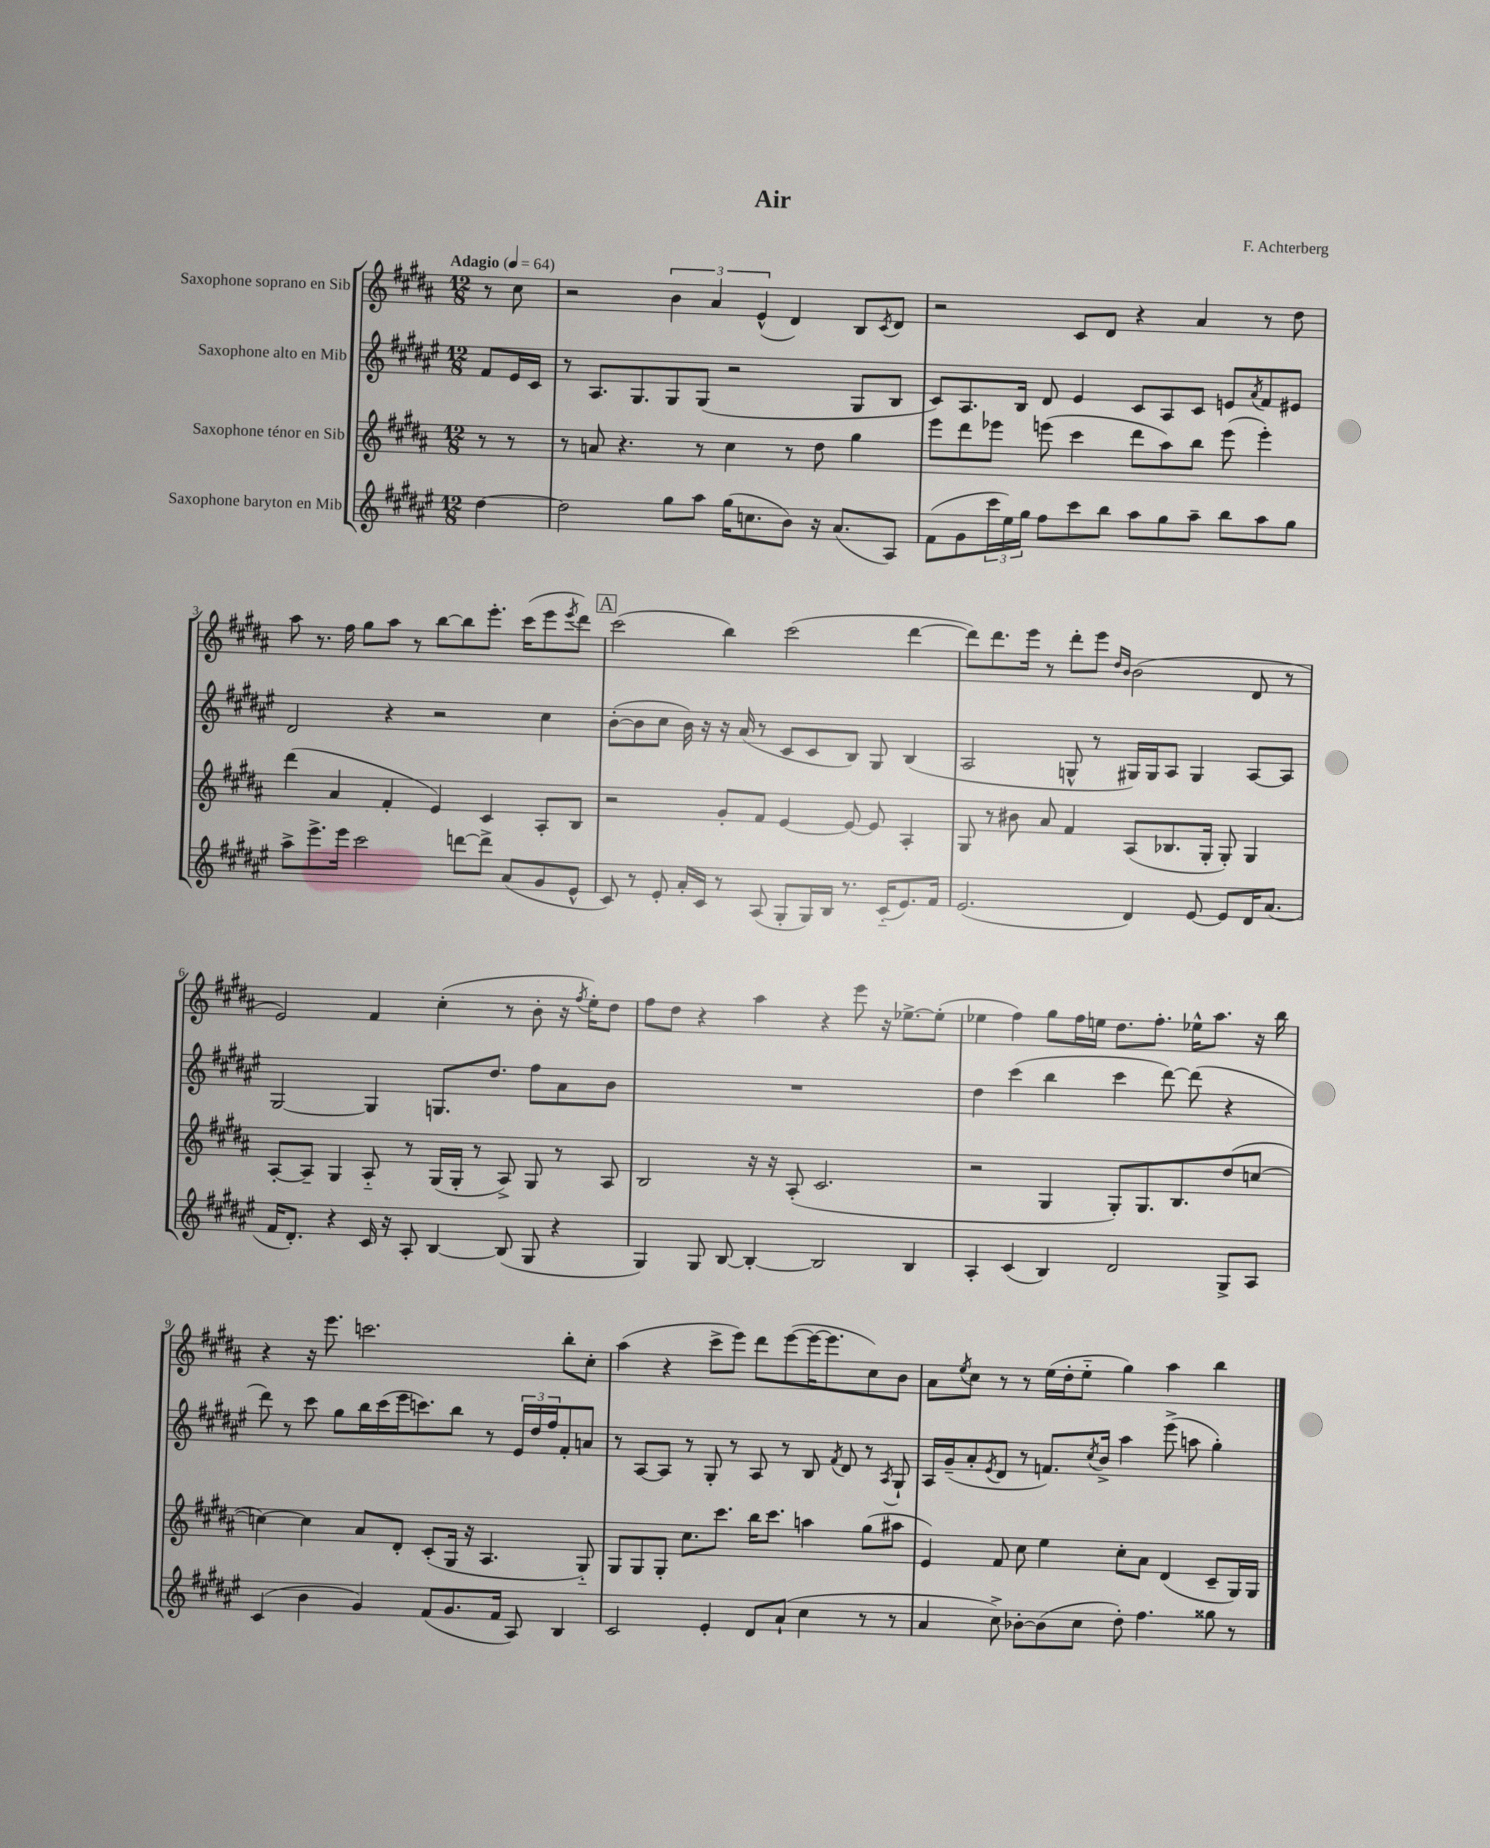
\header { title = "Air" composer = "F. Achterberg" }
<<
\new StaffGroup <<
\new Staff = "s0" \with { instrumentName = "Saxophone soprano en Sib" } {
    \clef treble \key b \major \numericTimeSignature \time 12/8 \partial 4 \tempo "Adagio" 4 = 64
    r8 cis''8 |
    r2 \tuplet 3/2 { b'4 ais'4 e'4-^( } dis'4) b8 \acciaccatura { cis'8 } dis'8 |
    r2 cis'8 dis'8 r4 ais'4 r8 dis''8 |
    ais''8 r8. fis''16 gis''8 ais''8 r8 b''8~ b''8 e'''8.-. cis'''16( e'''8 \acciaccatura { e'''8 } dis'''8) |
    \mark \markup { \box "A" } cis'''2( b''4) cis'''2( dis'''4~ |
    dis'''8) dis'''8. e'''16 r8 dis'''8-. e'''8 \grace { dis''16 b'16 } b'2( dis'8 r8 |
    e'2) fis'4 cis''4-.( r8 b'8-. r16 \acciaccatura { fis''8 } e''16-.) dis''8 |
    fis''8 dis''8 r4 ais''4 r4 e'''8 r16 ees''8.~-> ees''8-.( |
    ees''4 fis''4) gis''8 fis''16 e''16 dis''8. fis''8.-. ees''16-^ ais''8. r16 b''16 |
    r4 r16 e'''8. c'''2. b''8-. cis''8-. |
    ais''4( r4 cis'''8-> e'''8) dis'''8 e'''8~( e'''16~ e'''8. cis''8) b'8 |
    ais'8 \acciaccatura { e''8 } cis''8 r8 r8 e''16( dis''16-. e''8-_ gis''4) ais''4 b''4 \bar "|." |
}
\new Staff = "s1" \with { instrumentName = "Saxophone alto en Mib" } {
    \clef treble \key fis \major \numericTimeSignature \time 12/8 \partial 4
    fis'8 eis'16 cis'16 |
    r8 ais8. gis8. gis8 gis8( r2 gis8 b8 |
    cis'8) ais8. b16 dis'8 eis'4 cis'8 ais8 cis'8 e'8 \acciaccatura { ais'8 } fis'8 eis'8 |
    dis'2 r4 r2 cis''4 |
    \mark \markup { \box "A" } b'8~-.( b'8 cis''8 b'16) r16 r16 ais'16( r8 cis'8 cis'8 b8) gis8 b4( |
    ais2 g8-^ r8 gis16) gis16 ais8 gis4 ais8~ ais8 |
    gis2~ gis4 g8. dis''8. fis''8 ais'8 b'8 |
    R1. |
    dis''4 cis'''4( b''4 cis'''4 dis'''8~) dis'''8( r4 |
    dis'''8) r8 cis'''8 gis''8 b''16 cis'''16( eis'''16 c'''8.) b''8 r8 \tuplet 3/2 { eis'16 dis''16 fis''16 } fis'8-. a'8 |
    r8 ais8~ ais8 r8 gis8-. r8 ais8 r8 b8 \acciaccatura { fis'8 } dis'8 r8 \acciaccatura { ais8 } gis8-! |
    ais16 gis'16--( ais'8-. \acciaccatura { eis'8 } dis'8 r8 f'8.) \acciaccatura { cis''8 } b'16-> ais''4 eis'''8->( a''8 gis''4-.) \bar "|." |
}
\new Staff = "s2" \with { instrumentName = "Saxophone ténor en Sib" } {
    \clef treble \key b \major \numericTimeSignature \time 12/8 \partial 4
    r8 r8 |
    r8 a'8 r4. r8 cis''4 r8 dis''8 gis''4 |
    e'''8 dis'''8 ees'''8 e'''8( cis'''4 dis'''8 ais''8) b''8 e'''8( e'''4-.) |
    dis'''4( ais'4 fis'4-. e'4) cis'4 ais8-. b8 |
    \mark \markup { \box "A" } r2 gis'8-. fis'8 e'4~ e'8~ e'8 ais4-. |
    gis8 r8 bis'8 ais'8 fis'4 ais8( bes8. gis16-. gis8-.) gis4 |
    ais8~-. ais8-- gis4 ais8-_ r8 gis16( gis16-. r8 ais8->) gis8 r8 ais8 |
    b2 r16 r16 ais8-.( cis'2. |
    r2 gis4 gis8-.) gis8. b8. dis''8( c''8~ |
    c''4~) c''4 ais'8 dis'8-. cis'8-.( gis16 r16 ais4. gis8-_) |
    gis8 gis8 gis8-. cis''8. cis'''8. b''16 cis'''8. a''4 gis''8( ais''8 |
    e'4) fis'8 cis''8 e''4 cis''8-. ais'8 dis'4( cis'8-- gis16) gis16 \bar "|." |
}
\new Staff = "s3" \with { instrumentName = "Saxophone baryton en Mib" } {
    \clef treble \key fis \major \numericTimeSignature \time 12/8 \partial 4
    dis''4~ |
    dis''2 gis''8 ais''8 gis''16( c''8. b'8) r16 ais'8.( ais8) |
    fis'8( gis'8 \tuplet 3/2 { cis'''16 eis''16) gis''16 } fis''8 cis'''8 b''8 ais''8 gis''8 ais''8-- b''8 ais''8 gis''8 |
    ais''8-> eis'''8.-> eis'''16 cis'''2 d'''8~ d'''8-> ais'8( gis'8 eis'8-^ |
    \mark \markup { \box "A" } cis'8) r8 eis'8-. ais'16-. cis'16 r8 ais8( gis8-. gis16) b16 r8. cis'16-_( eis'8.) fis'16 |
    eis'2.( dis'4) eis'8~ eis'8 dis'16 ais'8.( |
    fis'16 dis'8.-.) r4 cis'16 r16 ais8-. b4~ b8( gis8 r4 |
    gis4) gis8 b8~ b4~-. b2 b4 |
    ais4-. cis'4( b4) dis'2 gis8-> ais8 |
    cis'4( b'4 gis'4) fis'8( gis'8. fis'16 ais8) b4 |
    cis'2 eis'4-. dis'8 ais'8-!( cis''4 r8 r8 |
    ais'4 cis''8->) bes'8~-. bes'8( cis''8 dis''8-.) fis''4. gisis''8 r8 \bar "|." |
}
>>
>>
